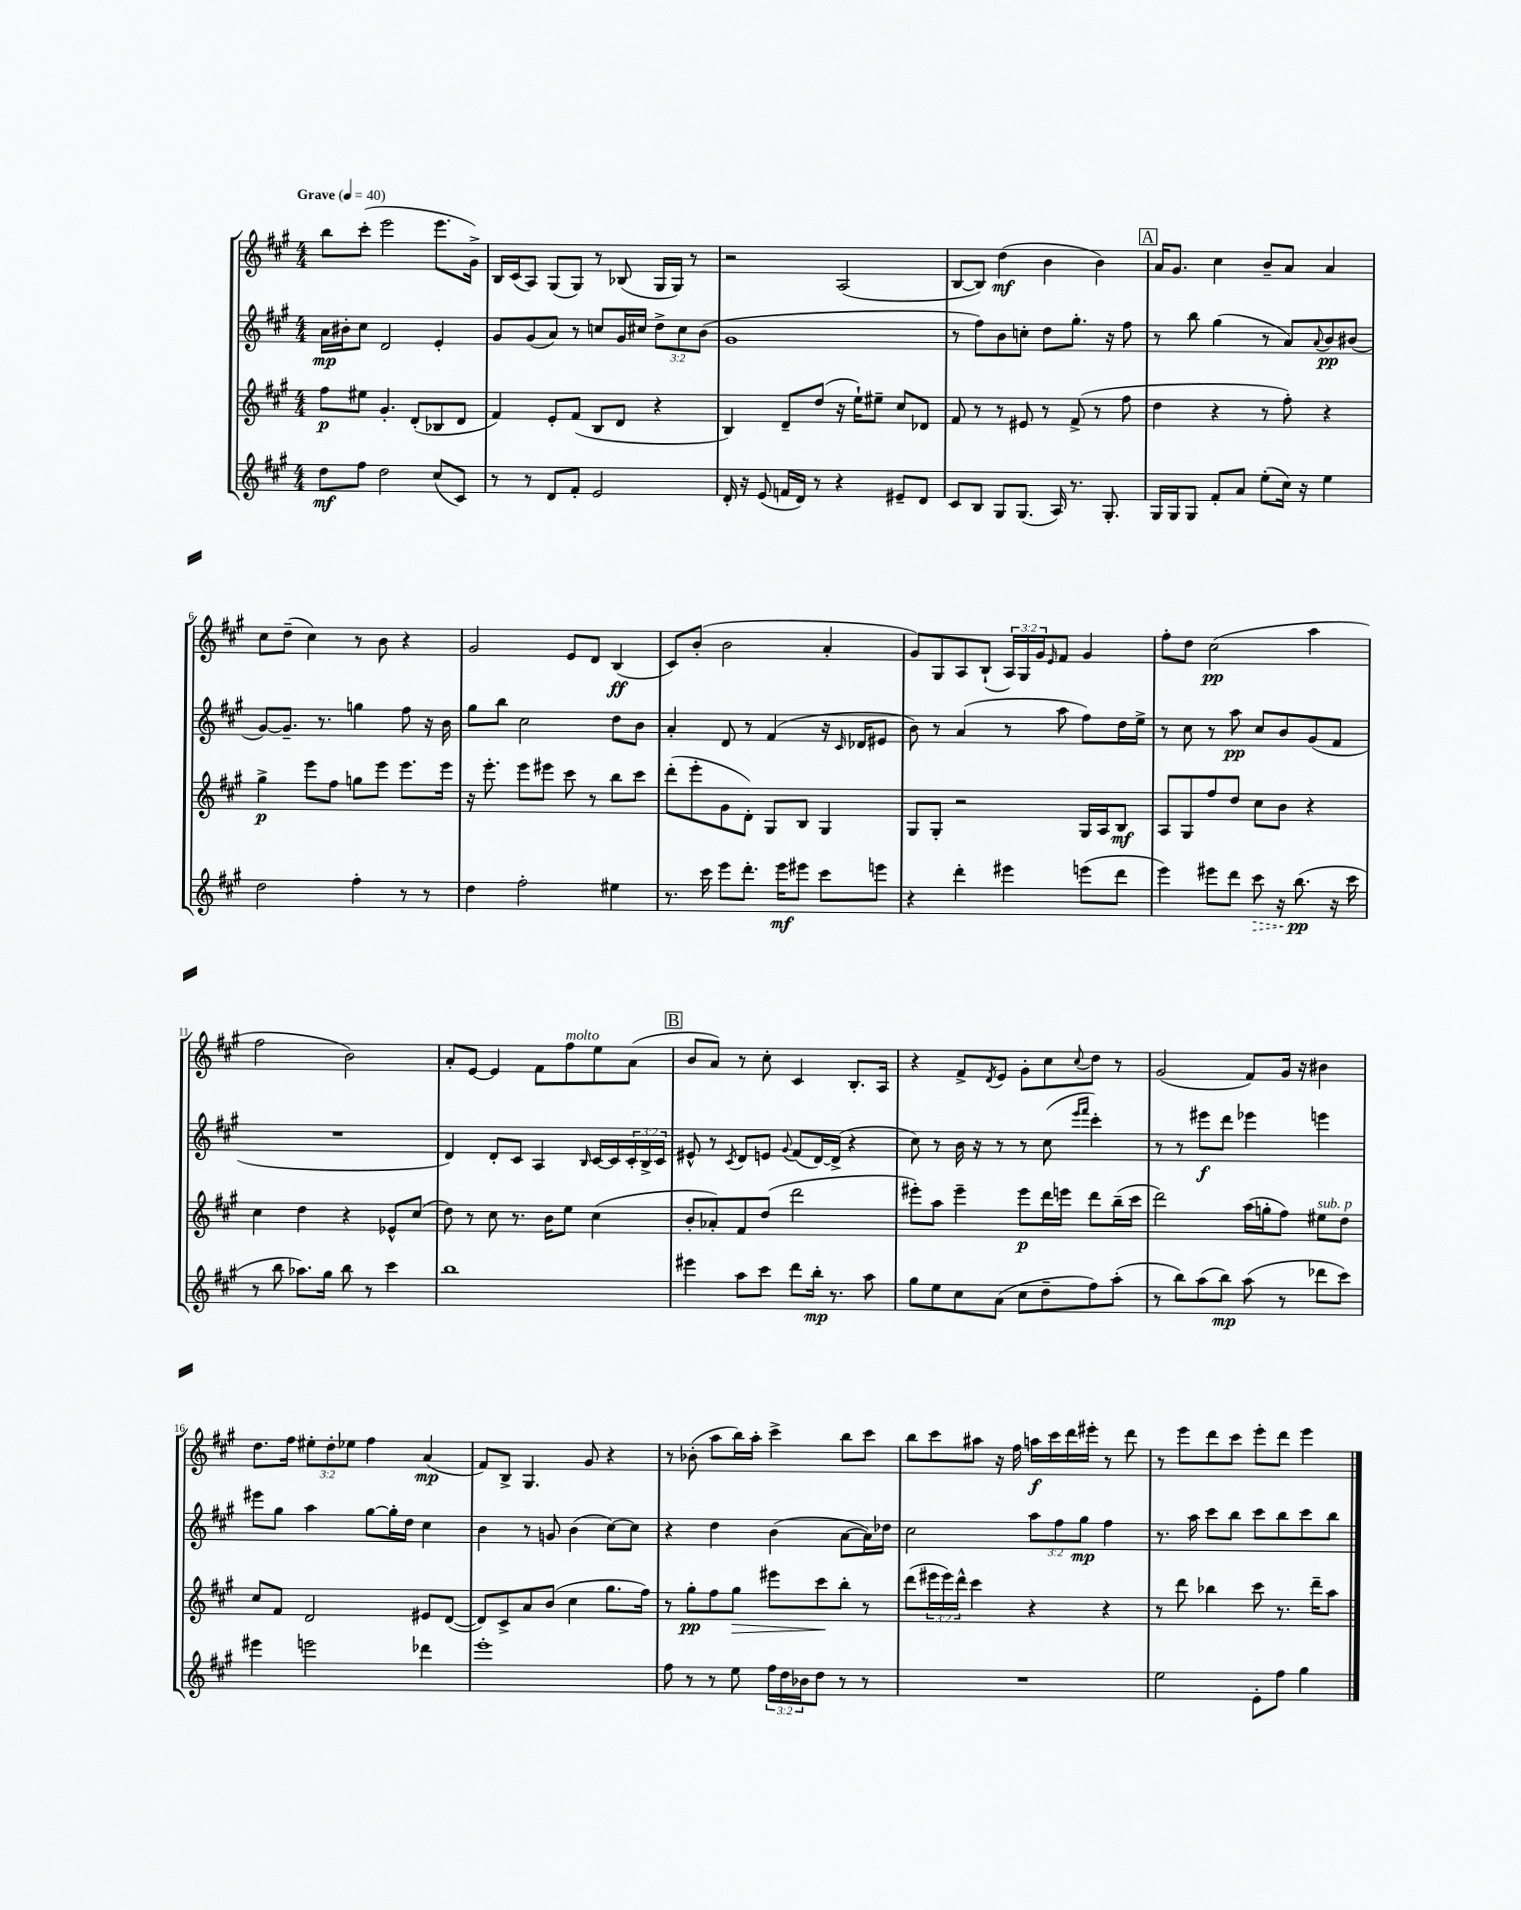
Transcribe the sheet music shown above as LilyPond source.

<<
\new StaffGroup <<
\new Staff = "s0" {
    \clef treble \key a \major \numericTimeSignature \time 4/4 \override Staff.TupletNumber.text = #tuplet-number::calc-fraction-text \tempo "Grave" 4 = 40
    b''8 cis'''8-.( e'''2 e'''8. gis'16->) |
    b16 cis'16( a8) gis8( gis8) r8 bes8( gis16 gis16) r8 |
    r2 a2( |
    b8~ b8) d''4\mf( b'4 b'4) |
    \mark \markup { \box "A" } a'16 gis'8. cis''4 b'8-- a'8 a'4 |
    cis''8 d''8--( cis''4) r8 b'8 r4 |
    gis'2 e'8 d'8 b4\ff( |
    cis'8) b'8-.( b'2 a'4-. |
    gis'8) gis8 a8 b8-!( \tuplet 3/2 { a16) gis16 gis'16 } \grace { e'16 } fis'8 gis'4 |
    fis''8-. d''8 cis''2\pp( a''4 |
    fis''2 b'2) |
    a'8-. e'8~ e'4 fis'8 fis''8^\markup { \italic "molto" } e''8 a'8( |
    \mark \markup { \box "B" } b'8 a'8) r8 cis''8-. cis'4 b8.-. a16 |
    r4 fis'8-> \acciaccatura { d'8 } e'8 gis'8-. cis''8 \appoggiatura { cis''8 } d''8 r8 |
    gis'2( fis'8) gis'16 r16 bis'4 |
    d''8. fis''16 \tuplet 3/2 { eis''8-. d''8-. ees''8 } fis''4 a'4\mp( |
    fis'8) b8-> gis4. gis'8 r4 |
    r8 bes'8-.( a''8 b''16) a''16-. cis'''4-> b''8 cis'''8 |
    b''8 cis'''8 ais''8 r16 fis''16 a''16\f cis'''16 d'''16 eis'''16-. r8 d'''8 |
    r8 e'''8 d'''8 cis'''8 e'''8-. d'''8 e'''4 \bar "|." |
}
\new Staff = "s1" {
    \clef treble \key a \major \numericTimeSignature \time 4/4 \override Staff.TupletNumber.text = #tuplet-number::calc-fraction-text
    a'16\mp bis'16-. cis''8 d'2 e'4-. |
    gis'8 gis'8( a'8) r8 c''8 gis'16 cis''16 \tuplet 3/2 { d''8-> cis''8 b'8( } |
    gis'1 |
    r8 fis''8) b'8 c''8-. d''8 gis''8.-. r16 fis''8 |
    \mark \markup { \box "A" } r8 b''8 gis''4( r8 a'8) \appoggiatura { a'8 } b'8\pp bis'8( |
    gis'8~) gis'8.-- r8. g''4 fis''8 r16 b'16 |
    gis''8 b''8 cis''2 d''8 b'8 |
    a'4-. d'8 r8 fis'4( r16 \grace { cis'16 } des'16 eis'8 |
    b'8) r8 a'4( r8 a''8 fis''8) d''16 e''16-> |
    r8 cis''8 r8 a''8\pp cis''8 b'8 gis'8( fis'8 |
    R1 |
    d'4) d'8-. cis'8 a4 \grace { b16 } cis'16~ cis'16 \tuplet 3/2 { cis'16-. b16-> cis'16 } |
    \mark \markup { \box "B" } eis'8-^ r8 \acciaccatura { cis'8 } d'8 e'8 \appoggiatura { gis'8 } fis'8( d'16~) d'16->( r4 |
    cis''8) r8 b'16 r16 r8 r8 cis''8( \grace { e'''16 fis'''16 } cis'''4-.) |
    r8 r8 eis'''8\f d'''8 ees'''4 e'''4 |
    eis'''8 gis''8 a''4 gis''8~ gis''16-. d''16 cis''4 |
    b'4 r8 g'8 b'4( cis''8~) cis''8 |
    r4 d''4 b'4( a'8~ a'16) des''16 |
    cis''2 \tuplet 3/2 { a''8 fis''8 gis''8\mp } fis''4 |
    r8. a''16 cis'''8 b''8 cis'''8 b''8 cis'''8 b''8 \bar "|." |
}
\new Staff = "s2" {
    \clef treble \key a \major \numericTimeSignature \time 4/4 \override Staff.TupletNumber.text = #tuplet-number::calc-fraction-text
    fis''8\p eis''8 gis'4.-. d'8-.( bes8 d'8 |
    fis'4) e'8-. fis'8( b8 d'8 r4 |
    b4) d'8-- d''8( r16 e''16-!) eis''8-- cis''8 des'8 |
    fis'8 r8 r8 eis'8 r8 fis'8->( r8 fis''8 |
    \mark \markup { \box "A" } d''4 r4 r8 fis''8-.) r4 |
    gis''4->\p e'''8 fis''8 g''8 e'''8 e'''8. e'''16 |
    r16 e'''8.-. e'''8 eis'''8 cis'''8 r8 b''8 cis'''8 |
    d'''8-.( e'''8-. gis'8 d'8-.) gis8 b8 gis4 |
    gis8 gis8-. r2 gis16 a16 b8\mf |
    a8 gis8 fis''8 d''8 cis''8 b'8 r4 |
    cis''4 d''4 r4 ees'8-^ cis''8( |
    d''8) r8 cis''8 r8. b'16 e''8 cis''4( |
    \mark \markup { \box "B" } b'8-. aes'8-.) fis'8 d''8( d'''2 |
    eis'''8-.) a''8 eis'''4-- eis'''8\p d'''16 e'''16 d'''8 b''16--( cis'''16 |
    d'''2) a''16( g''16-. fis''8) eis''8^\markup { \italic "sub. p" } d''8 |
    cis''8 fis'8 d'2 eis'8 d'8~( |
    d'8) cis'8-> a'8 b'8( cis''4 gis''8. fis''16) |
    r8 gis''8-.\pp fis''8 gis''8\> eis'''8 cis'''8\! b''8-. r8 |
    d'''8( \tuplet 3/2 { eis'''16 eis'''16) d'''16-^ } cis'''4 r4 r4 |
    r8 d'''8 bes''4 cis'''8 r8. d'''16-- a''8 \bar "|." |
}
\new Staff = "s3" {
    \clef treble \key a \major \numericTimeSignature \time 4/4 \override Staff.TupletNumber.text = #tuplet-number::calc-fraction-text
    d''8\mf fis''8 d''2 cis''8( cis'8) |
    r8 r8 d'8 fis'8-. e'2 |
    d'16-. r16 e'8( f'16 d'16) r8 r4 eis'8-- d'8 |
    cis'8 b8 gis8 gis8.( a16) r8. gis8.-. |
    \mark \markup { \box "A" } gis16 gis16 gis8 fis'8-. a'8 e''8-.( cis''16) r16 e''4 |
    d''2 fis''4-. r8 r8 |
    d''4 fis''2-. eis''4 |
    r8. cis'''16 e'''8 d'''8.-. e'''16\mf eis'''8 cis'''8 e'''8 |
    r4 d'''4-. eis'''4 e'''8( d'''8 |
    e'''4) eis'''8 d'''8 \once \override Hairpin.style = #'dashed-line cis'''8\> r16 b''8.\pp\!( r16 cis'''16 |
    r8 b''8 aes''8.) gis''16 b''8 r8 cis'''4 |
    b''1 |
    \mark \markup { \box "B" } eis'''4 a''8 cis'''8 d'''8 b''16-.\mp r8. a''8 |
    gis''8 e''8 cis''8 a'8( cis''8 d''8-- fis''8) a''8-.( |
    r8 b''8) a''8( b''8\mp) a''8( r8 des'''8 cis'''8) |
    eis'''4 e'''2 des'''4 |
    e'''1-. |
    fis''8 r8 r8 e''8 \tuplet 3/2 { fis''16 d''16 bes'16 } d''8 r8 r8 |
    R1 |
    e''2 e'8-. fis''8 gis''4 \bar "|." |
}
>>
>>
